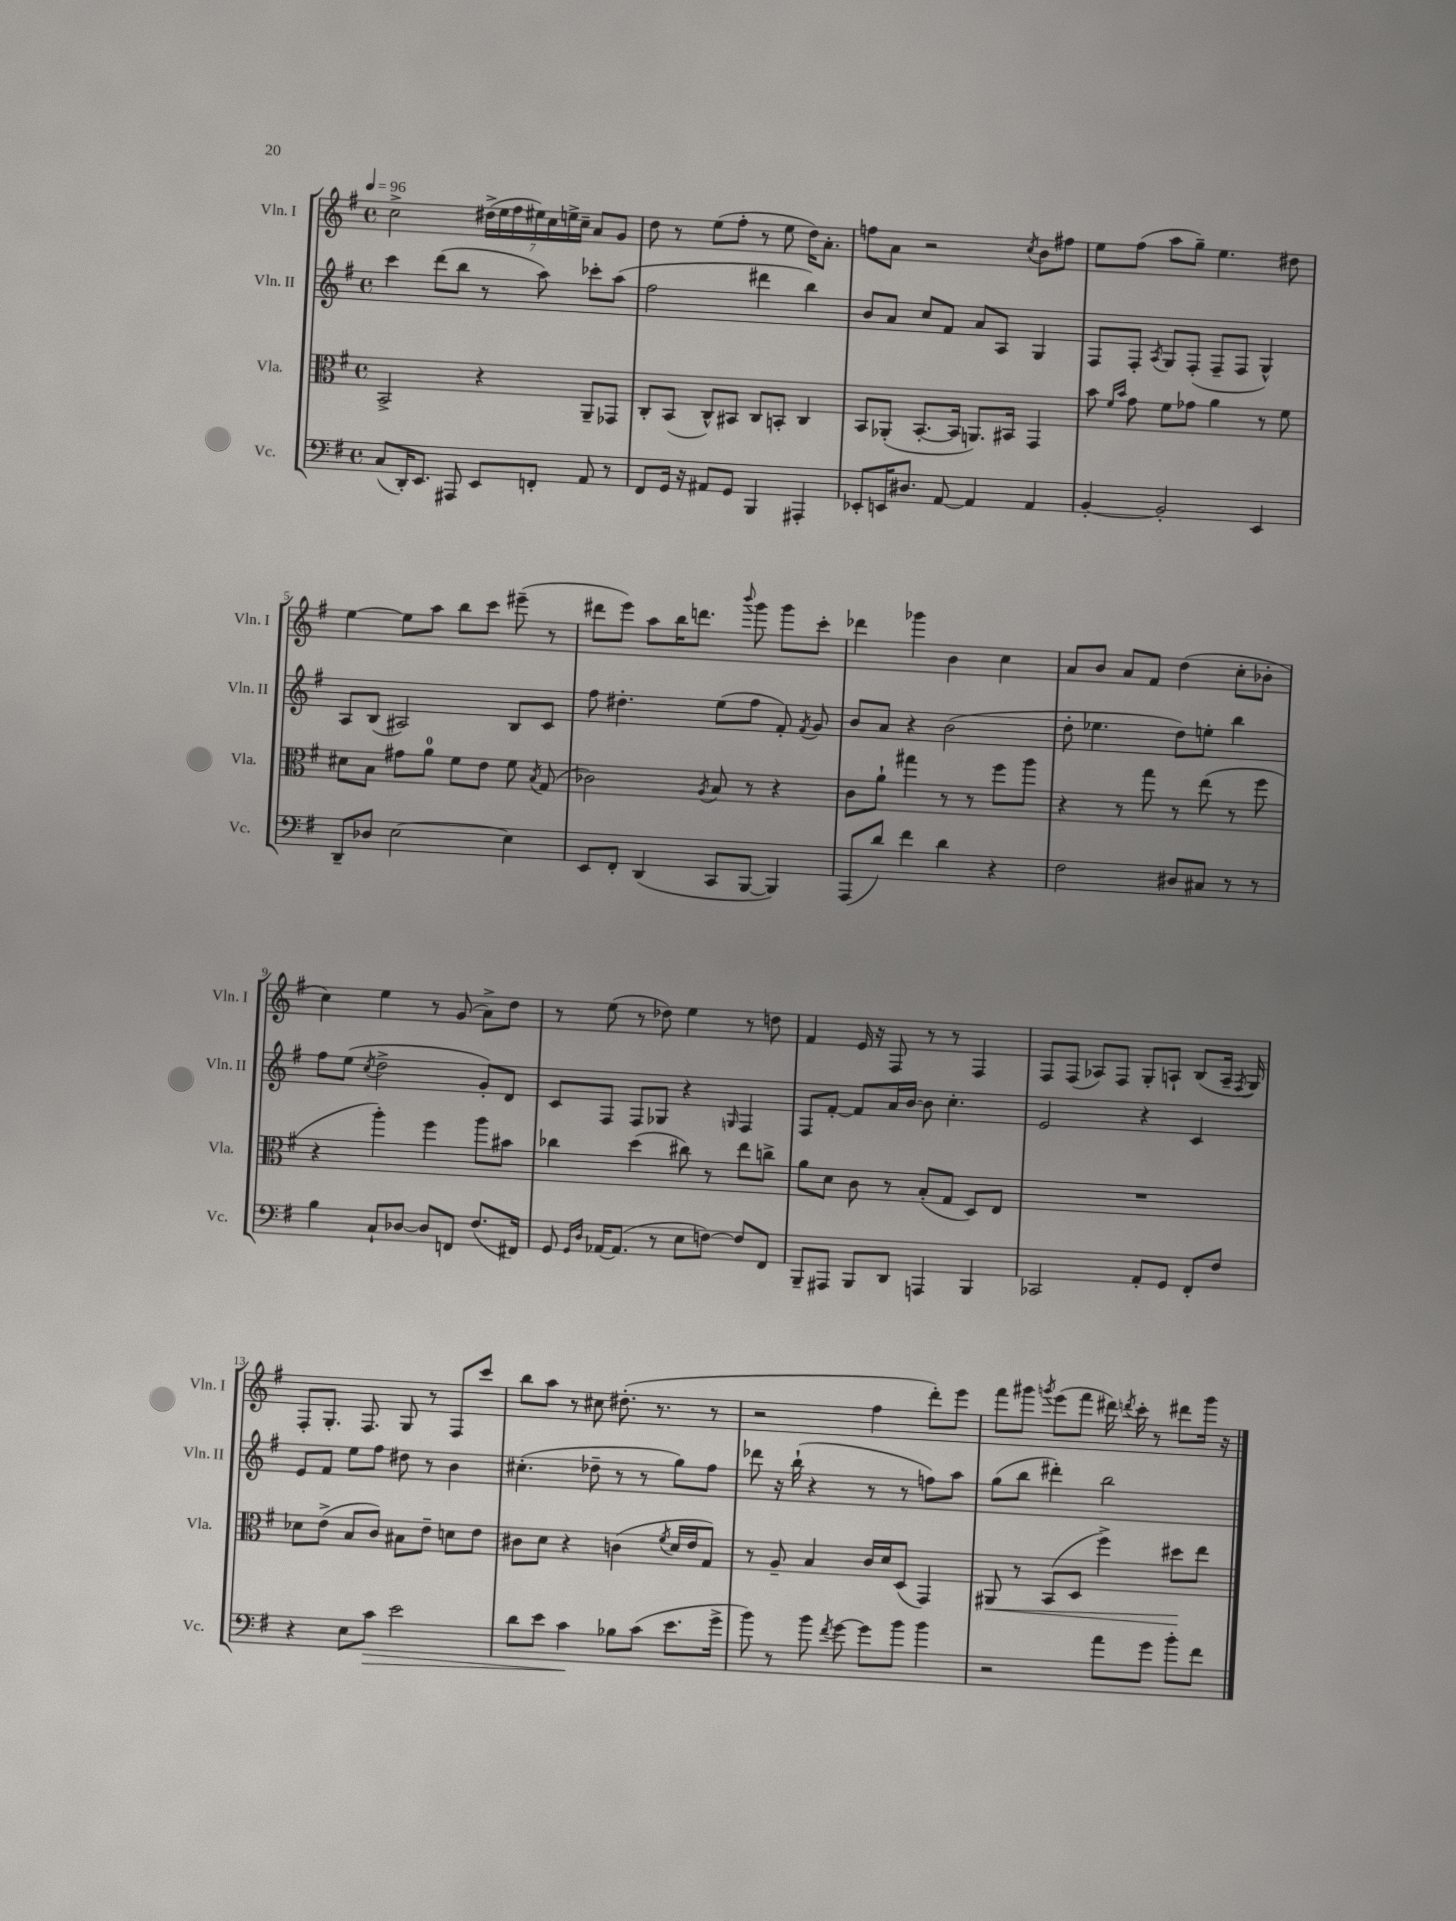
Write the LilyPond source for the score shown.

<<
\new StaffGroup <<
\new Staff = "s0" \with { instrumentName = "Vln. I" shortInstrumentName = "Vln. I" } {
    \clef treble \key g \major \defaultTimeSignature \time 4/4 \tempo 4 = 96
    \autoBeamOff c''2-> \tuplet 7/4 { dis''16[->( e''16 fis''16 eis''16) c''16 e''16-> c''16]-- } a'8[ g'8] |
    d''8 r8 e''8[( fis''8]-. r8 e''8 d''16[) a'8.]-. |
    f''8[ a'8] r2 \acciaccatura { c''8 } b'8[ fis''8] |
    e''8[ fis''8]( a''8[ g''8]--) e''4. dis''8 |
    e''4~ e''8[ a''8] b''8[ c'''8] eis'''8--( r8 |
    dis'''8[ e'''8]) a''8[ b''16 d'''8.] \appoggiatura { b'''8 } g'''8 g'''8[ c'''8]-. |
    des'''4 ges'''4 b'4 c''4 |
    a'8[ b'8] a'8[ fis'8] d''4( c''8[-. bes'8]-. |
    c''4) e''4 r8 g'8( a'8[->) d''8] |
    r8 e''8( r8 des''8) e''4 r8 d''8 |
    fis'4 e'16 r16 fis8 r8 r8 fis4 |
    fis8[ fis8]( aes8[) fis8] g8[-. a8]-! b8[( a16]-- \acciaccatura { fis8 } g16) |
    fis8[-. g8.]-. fis8. g8 r8 fis8[ c'''8] |
    b''8[ a''8] r8 cis''8 dis''8.-.( r8. r8 |
    r2 fis''4 d'''8[-.) e'''8] |
    fis'''8[ gis'''8] \acciaccatura { g'''8 } e'''8[( fis'''8] dis'''16) \acciaccatura { d'''8 } c'''16-. r8 dis'''8[ g'''16] r16 \bar "|." |
}
\new Staff = "s1" \with { instrumentName = "Vln. II" shortInstrumentName = "Vln. II" } {
    \clef treble \key g \major \defaultTimeSignature \time 4/4
    \autoBeamOff c'''4 d'''8[( b''8] r8 a''8) ces'''8[-. a''8]( |
    fis''2 dis'''4 b''4) |
    b'8[ a'8] c''8[ fis'8] a'8[ a8] g4 |
    fis8[ fis8]-. \acciaccatura { a8 } g8[ fis8]-.( fis8[-- fis8] g4-^) |
    a8[ b8]( ais2) b8[ c'8] |
    fis''8 dis''4.-. e''8[( fis''8] fis'8-.) \acciaccatura { fis'8 } g'8 |
    b'8[ a'8] r4 b'2( |
    d''8-. ees''4. d''8[) e''8]-. b''4 |
    fis''8[ e''8]( \acciaccatura { c''8 } d''2-> g'8[-.) d'8] |
    c'8[ fis8] fis8[ ges8] r4 \grace { g16 } fis4 |
    fis8[ fis'8]~-. fis'8[ a'16 b'16]~ b'8 c''4.-. |
    e'2 r4 c'4 |
    e'8[ fis'8] e''8[ fis''8] dis''8 r8 b'4 |
    cis''4.-.( des''8-- r8 r8 g''8[) fis''8] |
    des'''8 r16 b''16-!( r4 r8 r8 f''8[) a''8] |
    g''8[( b''8] dis'''4-.) b''2 \bar "|." |
}
\new Staff = "s2" \with { instrumentName = "Vla." shortInstrumentName = "Vla." } {
    \clef alto \key g \major \defaultTimeSignature \time 4/4
    \autoBeamOff b,2-> r4 a,8[-- ges,8] |
    c8[-. b,8]( c8[-^) bis,8] c8[ b,8]-. c4 |
    b,8[ aes,8]-.( b,8.[~-. b,16] a,8.[) bis,16] g,4 |
    b'8 \grace { fis'16[ b'16] } g'8 fis'8[ ges'8] a'4 r8 fis'8 |
    dis'8[ b8] gis'8[ a'8]-0 fis'8[ e'8] fis'8 \acciaccatura { b8 } g8( |
    ces'2) \acciaccatura { a8 } b8 r8 r4 |
    c'8[ a'8]-! gis''4 r8 r8 fis''8[ a''8] |
    r4 r8 g''8 r8 e''8( r8 fis''8 |
    r4 a''4-.) fis''4 a''8[ bis'8] |
    ces''4 d''4( cis''8) r8 e''8[ c''8]-> |
    a'8[ d'8] c'8 r8 b8[-.( g8] d8[) e8] |
    R1 |
    des'8[ e'8]->( b8[ c'8]) bis8[ e'8]-- d'8[ e'8] |
    cis'8[ d'8] r4 c'4( \acciaccatura { fis'8 } d'16[ e'16 g8]) |
    r8 a8-- b4 c'16[ d'16 d8]( g,4) |
    ais,8\< r8 b,8[( d8] fis''4->) dis''8[\! e''8] \bar "|." |
}
\new Staff = "s3" \with { instrumentName = "Vc." shortInstrumentName = "Vc." } {
    \clef bass \key g \major \defaultTimeSignature \time 4/4
    \autoBeamOff c8[( d,16-.) e,8.] ais,,8 e,8[ f,8]-. a,8 r8 |
    fis,8[ g,16] r16 ais,8[ g,8] b,,4 ais,,4-. |
    ees,8[-. e,16 dis8.] a,8~ a,4 a,4 |
    b,4~-. b,2-. e,4 |
    d,8[-- des8] e2~ e4 |
    e,8[ fis,8]-. d,4( c,8[ b,,8]~ b,,4) |
    a,,8[( d'8]) fis'4 d'4 r4 |
    fis2 dis8[ cis8] r8 r8 |
    b4 c8[-! des8]~ des8[ f,8] fis8.[( fis,16]) |
    g,8 \grace { g,16[ d16] } aes,16[~ aes,8.]( r8 e8[ f8]~) f8[ fis,8] |
    b,,8[-- ais,,8] b,,8[ d,8] a,,4 b,,4 |
    ces,2 a,8[-. g,8] fis,8[-. fis8] |
    r4 e8[ c'8]\> e'2 |
    d'8[ e'8] c'4\! bes8[ c'8]( e'8.[ g'16]-> |
    b'8) r8 b'8 \acciaccatura { fis'8 } g'8~ g'8[ b'8] b'4 |
    r2 a'8[ g'8] b'8[-. fis'8] \bar "|." |
}
>>
>>
